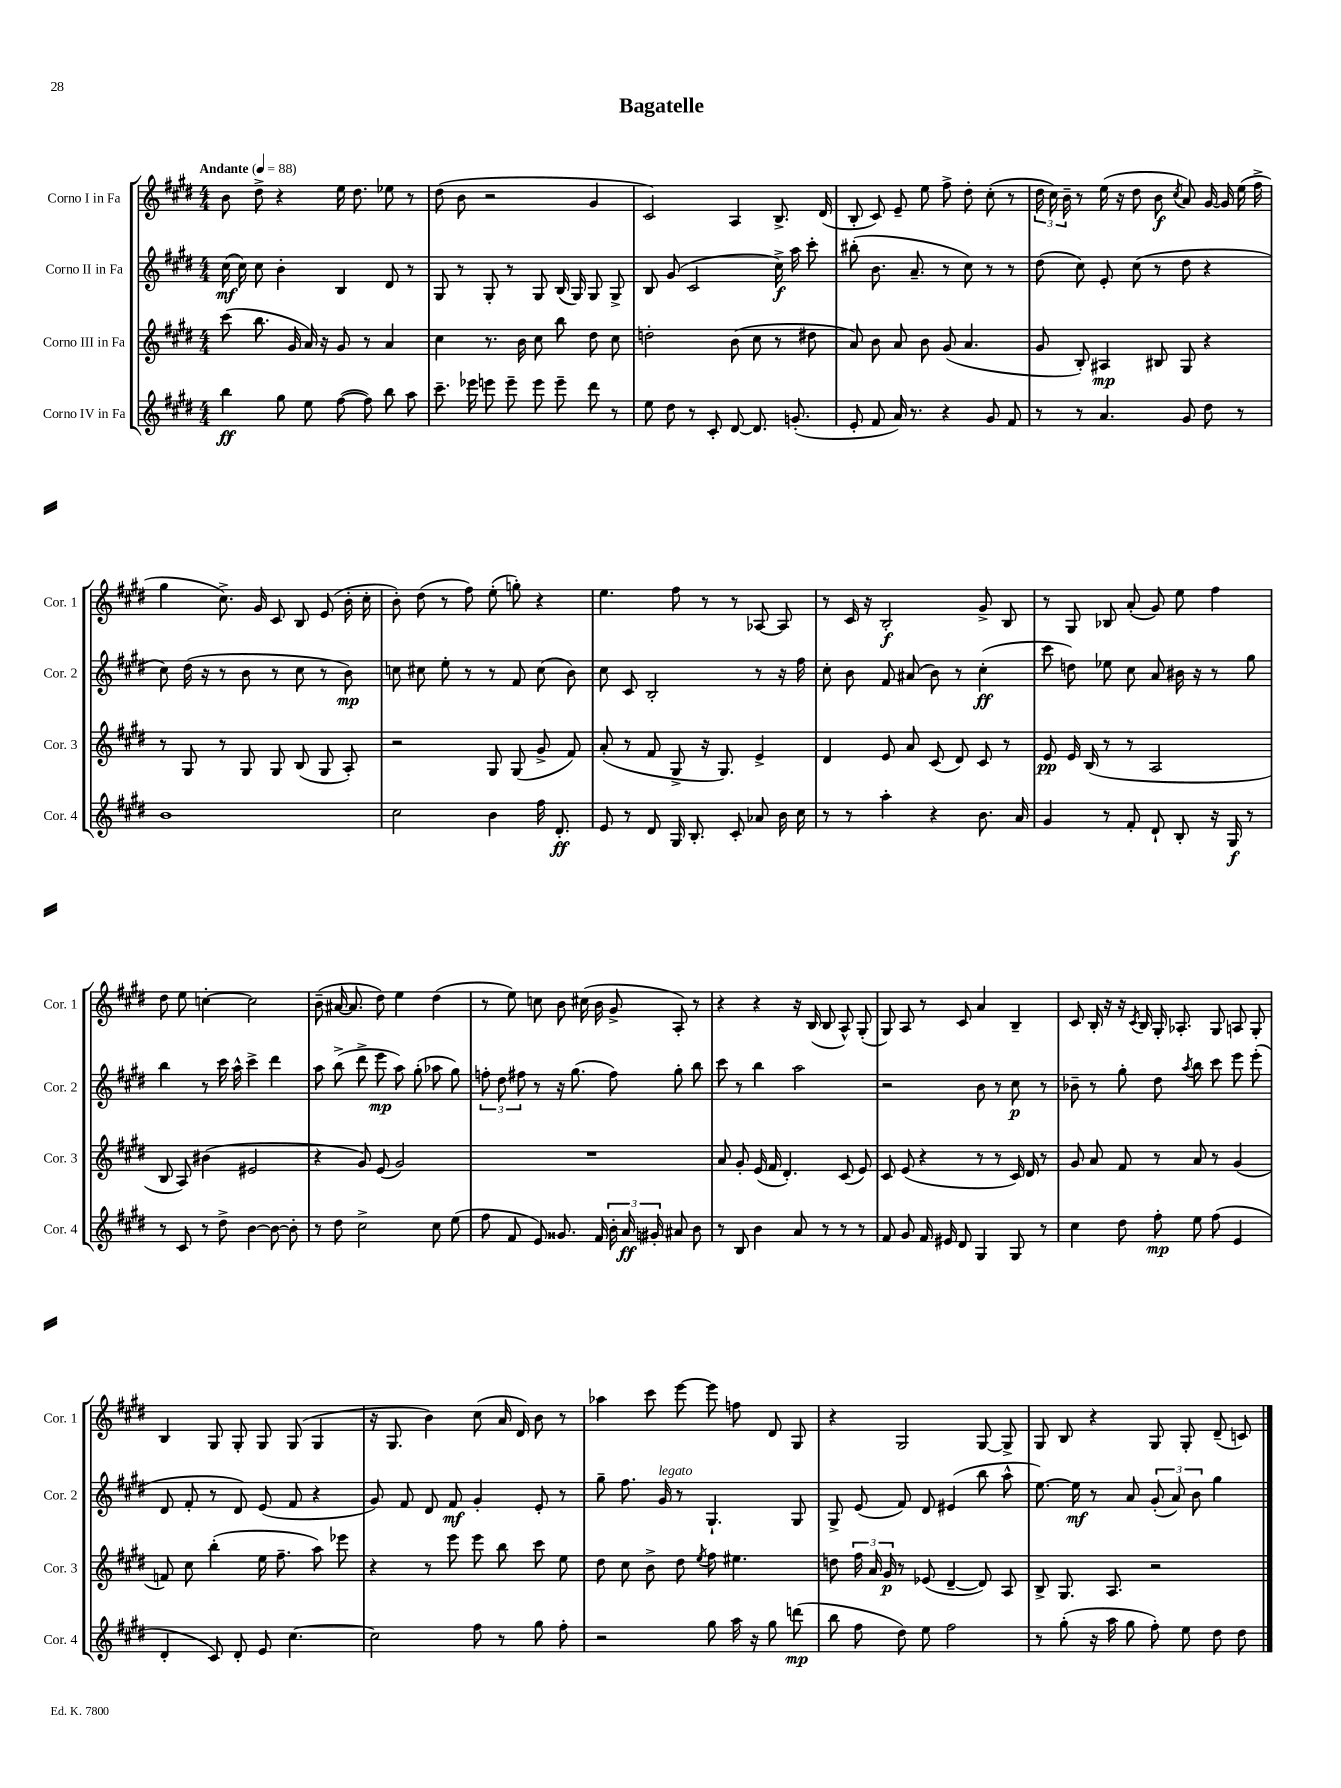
\header { title = "Bagatelle" }
<<
\new StaffGroup <<
\new Staff = "s0" \with { instrumentName = "Corno I in Fa" shortInstrumentName = "Cor. 1" } {
    \clef treble \key e \major \numericTimeSignature \time 4/4 \tempo "Andante" 4 = 88
    \autoBeamOff b'8 dis''8-> r4 e''16 dis''8. ees''8 r8 |
    dis''8( b'8 r2 gis'4 |
    cis'2) a4 b8.-> dis'16( |
    b8-. cis'8) e'8-- e''8 fis''8-> dis''8-. cis''8-.( r8 |
    \tuplet 3/2 { dis''16 cis''16) b'16-- } r8 e''16( r16 dis''8 b'8\f \acciaccatura { cis''8 } a'8) gis'16~ gis'16 e''16( fis''16-> |
    gis''4 cis''8.->) gis'16 cis'8 b8 e'8( b'16-. cis''16-. |
    b'8-.) dis''8( r8 fis''8) e''8-.( g''8-.) r4 |
    e''4. fis''8 r8 r8 aes8~ aes8 |
    r8 cis'16 r16 b2-.\f gis'8-> b8 |
    r8 gis8 bes8 a'8-.( gis'8) e''8 fis''4 |
    dis''8 e''8 c''4~-. c''2 |
    b'8--( ais'16~ ais'8. dis''8) e''4 dis''4( |
    r8 e''8) c''8 b'8 cis''16( b'16 gis'8-> a8-.) r8 |
    r4 r4 r16 b16( b8 a8-^) gis8-.( |
    gis8) a8 r8 cis'8 a'4 b4-- |
    cis'8 b16-. r16 r16 \acciaccatura { cis'8 } b16 gis16-. aes8.-. gis8 a8 gis8-. |
    b4 gis8 gis8-. gis8 gis8( gis4 |
    r16 gis8. b'4) cis''8( a'16 dis'16) b'8 r8 |
    aes''4 cis'''8 e'''8~ e'''8 f''8 dis'8 gis8 |
    r4 gis2 gis8~ gis8-> |
    gis8 b8 r4 gis8 gis8-. dis'8--( c'8) \bar "|." |
}
\new Staff = "s1" \with { instrumentName = "Corno II in Fa" shortInstrumentName = "Cor. 2" } {
    \clef treble \key e \major \numericTimeSignature \time 4/4
    \autoBeamOff cis''16\mf( cis''16) cis''8 b'4-. b4 dis'8 r8 |
    gis8 r8 gis8-. r8 gis8 b16( gis16) gis8 gis8-> |
    b8 gis'8( cis'2 cis''16->\f) a''16 cis'''8-. |
    bis''8-.( b'8. a'8.-- r8 cis''8) r8 r8 |
    dis''8( cis''8) e'8-. cis''8( r8 dis''8 r4 |
    cis''8) dis''16( r16 r8 b'8 r8 cis''8 r8 b'8\mp) |
    c''8 cis''8 e''8-. r8 r8 fis'8 cis''8( b'8) |
    cis''8 cis'8 b2-. r8 r16 fis''16 |
    cis''8-. b'8 fis'8 ais'8( b'8) r8 cis''4-.\ff( |
    cis'''8 d''8) ees''8 cis''8 a'8 bis'16 r16 r8 gis''8 |
    b''4 r8 cis'''16 a''16-^ cis'''4-> dis'''4 |
    a''8 b''8->( dis'''8-> e'''8\mp a''8) gis''8-.( aes''8 gis''8) |
    \tuplet 3/2 { f''8-. dis''8 fis''8 } r8 r16 gis''8.( fis''8) gis''8-. b''8 |
    cis'''8 r8 b''4 a''2 |
    r2 b'8 r8 cis''8\p r8 |
    bes'8-- r8 gis''8-. dis''8 \acciaccatura { a''8 } b''8 cis'''8 e'''8 e'''8-.( |
    dis'8 fis'8-. r8 dis'8) e'8( fis'8 r4 |
    gis'8) fis'8 dis'8 fis'8\mf gis'4-. e'8-. r8 |
    gis''8-- fis''8. gis'16^\markup { \italic "legato" } r8 gis4.-! gis8 |
    gis8-> e'8( fis'8) dis'8 eis'4( b''8 a''8-^ |
    e''8.~) e''16\mf r8 a'8 \tuplet 3/2 { gis'8-.( a'8) b'8 } gis''4 \bar "|." |
}
\new Staff = "s2" \with { instrumentName = "Corno III in Fa" shortInstrumentName = "Cor. 3" } {
    \clef treble \key e \major \numericTimeSignature \time 4/4
    \autoBeamOff cis'''8( b''8. gis'16 a'16) r16 gis'8 r8 a'4 |
    cis''4 r8. b'16 cis''8 b''8 dis''8 cis''8 |
    d''2-. b'8( cis''8 r8 dis''8 |
    a'8) b'8 a'8 b'8 gis'8( a'4. |
    gis'8 b8-.) ais4\mp bis8 gis8 r4 |
    r8 gis8 r8 gis8 gis8 b8( gis8 a8-.) |
    r2 gis8 gis8( gis'8-> fis'8) |
    a'8-.( r8 fis'8 gis8-> r16 gis8.) e'4-> |
    dis'4 e'8 a'8 cis'8( dis'8) cis'8 r8 |
    e'8\pp e'16 b16( r8 r8 a2 |
    b8 a8) bis'4( eis'2 |
    r4 gis'8) e'8( gis'2) |
    R1 |
    a'8 gis'8-. e'16( fis'16 dis'4.-.) cis'8( e'8) |
    cis'8 e'8( r4 r8 r8 cis'16) dis'16 r8 |
    gis'8 a'8 fis'8 r8 a'8 r8 gis'4( |
    f'8) cis''8 b''4-.( e''16 fis''8.-- a''8) ees'''8 |
    r4 r8 e'''8 e'''8 b''8 cis'''8 e''8 |
    dis''8 cis''8 b'8-> dis''8 \acciaccatura { e''8 } fis''8 eis''4. |
    d''8 \tuplet 3/2 { fis''16 a'16 gis'16\p } r8 ees'8( dis'4~-- dis'8) a8 |
    b8-> gis8. a8. r2 \bar "|." |
}
\new Staff = "s3" \with { instrumentName = "Corno IV in Fa" shortInstrumentName = "Cor. 4" } {
    \clef treble \key e \major \numericTimeSignature \time 4/4
    \autoBeamOff b''4\ff gis''8 e''8 fis''8~( fis''8) b''8 a''8 |
    cis'''8.-- ees'''16 e'''8 e'''8-- e'''8 e'''8-- dis'''8 r8 |
    e''8 dis''8 r8 cis'8-. dis'8~ dis'8. g'8.-.( |
    e'8-. fis'8 a'16) r8. r4 gis'8 fis'8 |
    r8 r8 a'4. gis'8 dis''8 r8 |
    b'1 |
    cis''2 b'4 fis''16 dis'8.-.\ff |
    e'8 r8 dis'8 gis16 b8.-. cis'8-. aes'8 b'16 cis''16 |
    r8 r8 a''4-. r4 b'8. a'16 |
    gis'4 r8 fis'8-. dis'8-! b8-. r16 gis16\f r8 |
    r8 cis'8 r8 dis''8-> b'4~ b'8~ b'8-. |
    r8 dis''8 cis''2-> cis''8 e''8( |
    fis''8 fis'8 e'8) gisis'8. fis'16 \tuplet 3/2 { b'16-. a'16\ff gis'16-. } ais'8 b'8 |
    r8 b8 b'4 a'8 r8 r8 r8 |
    fis'8 gis'8 fis'16 eis'16 dis'8 gis4 gis8 r8 |
    cis''4 dis''8 fis''8-.\mp e''8 fis''8( e'4 |
    dis'4-. cis'8) dis'8-. e'8 cis''4.~ |
    cis''2 fis''8 r8 gis''8 fis''8-. |
    r2 gis''8 a''16 r16 gis''8 d'''8\mp( |
    b''8 fis''8 dis''8) e''8 fis''2 |
    r8 gis''8-.( r16 a''16 gis''8 fis''8-.) e''8 dis''8 dis''8 \bar "|." |
}
>>
>>
\layout { \context { \Score \remove "Bar_number_engraver" } }
